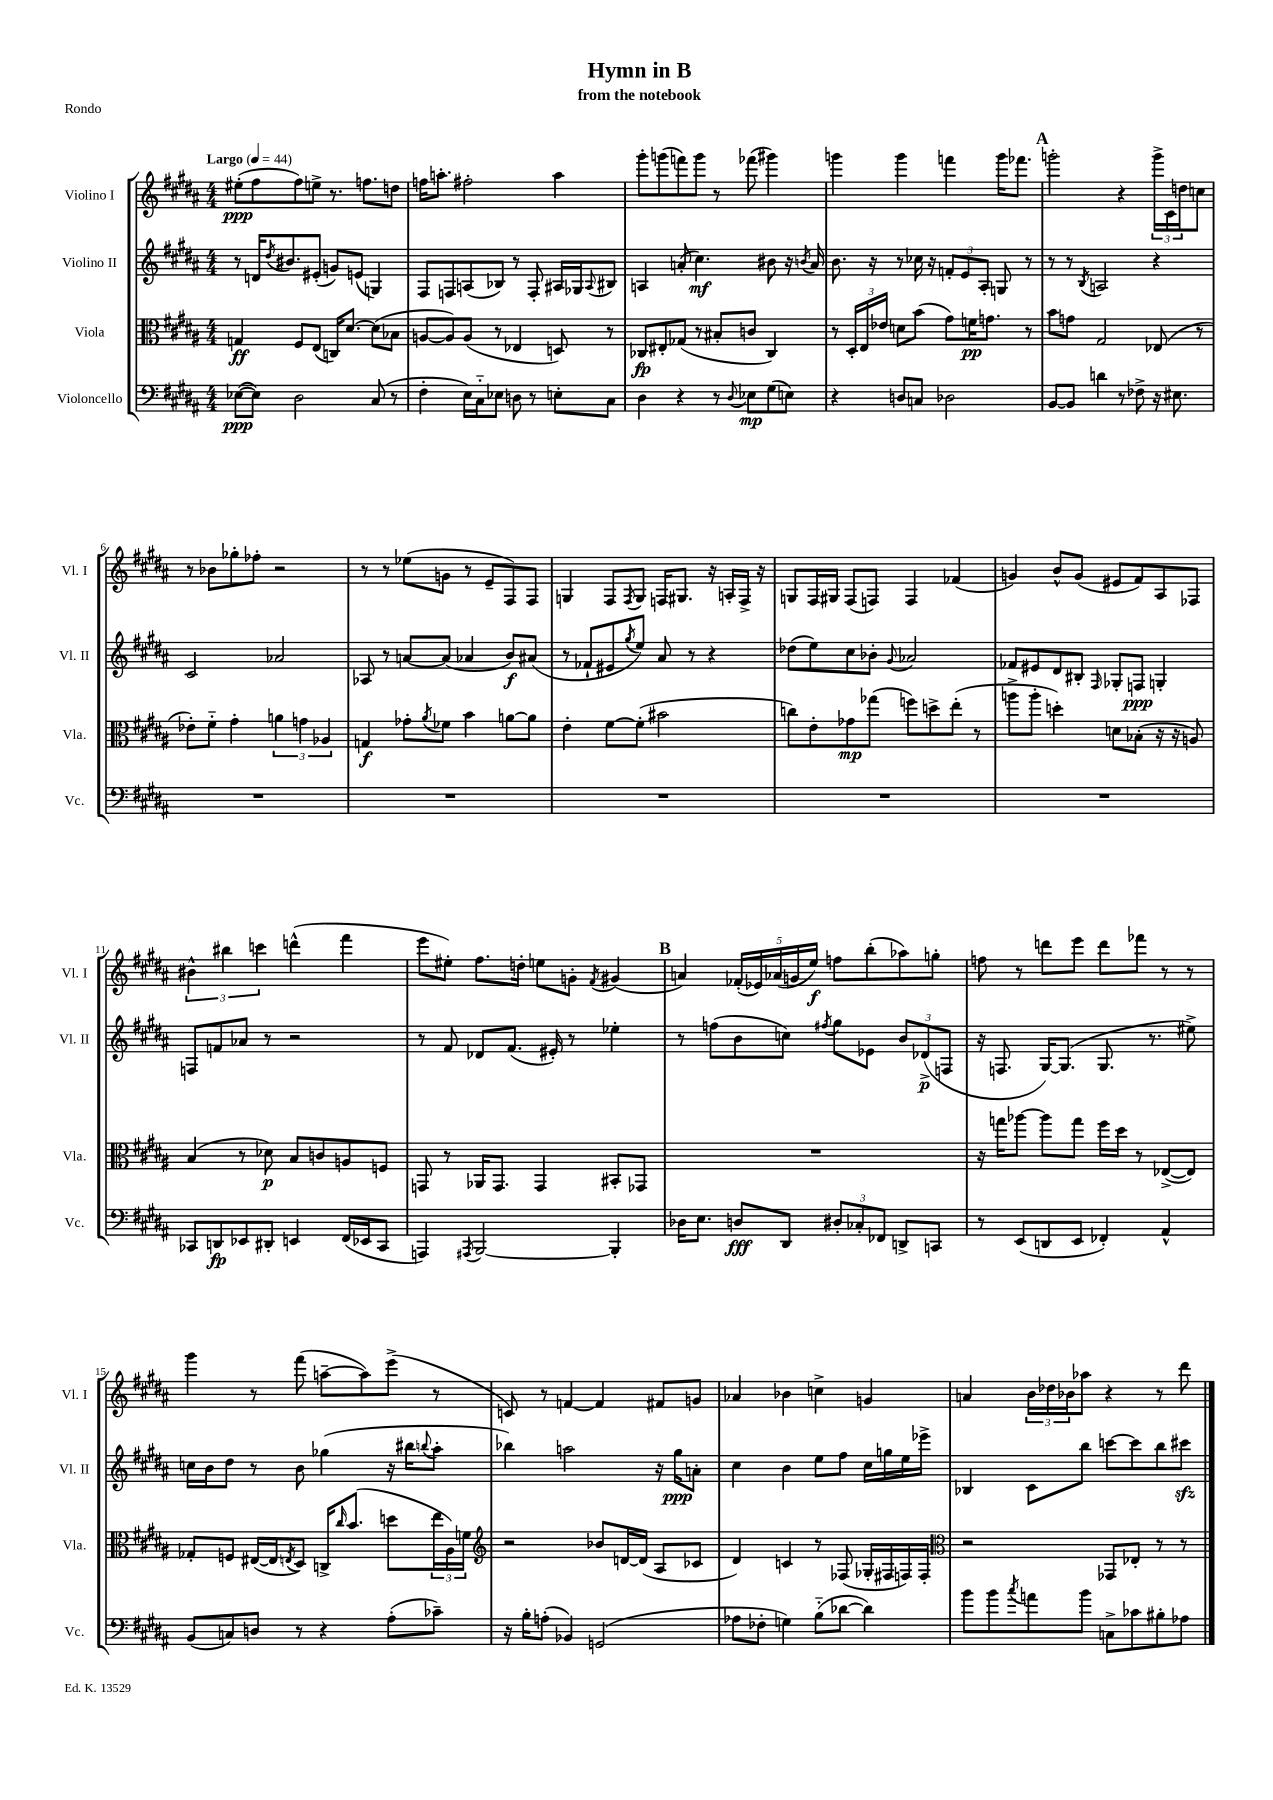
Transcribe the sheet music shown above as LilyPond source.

\header { title = "Hymn in B" subtitle = "from the notebook" piece = "Rondo" }
<<
\new StaffGroup <<
\new Staff = "s0" \with { instrumentName = "Violino I" shortInstrumentName = "Vl. I" } {
    \clef treble \key b \major \numericTimeSignature \time 4/4 \tempo "Largo" 4 = 44
    eis''8-.\ppp( fis''8 fis''8) e''8-> r8. f''8. d''8 |
    f''16 a''8.-. fis''2-. a''4 |
    gis'''8-. g'''8( f'''8) g'''8 r8 fes'''8( gis'''4) |
    g'''4 g'''4 f'''4 g'''16 fes'''8. |
    \mark \markup { \bold "A" } g'''2-. r4 \tuplet 3/2 { g'''16-> cis'16 d''16 } c''8 |
    r8 bes'8 ges''8-. fes''8-. r2 |
    r8 r8 ees''8( g'8 r8 e'8-- fis8) fis8 |
    g4 fis8 \acciaccatura { fis8 } g8 f16 gis8. r16 a16-. f16-> r16 |
    g8 fis16 gis16 fis8( f8) f4 fes'4( |
    g'4) b'8-^ g'8( eis'8 fis'8) ais8 fes8 |
    \tuplet 3/2 { bis'4-^ bis''4 c'''4 } d'''4-^( fis'''4 |
    e'''8 eis''8-.) fis''8. d''16-. e''8 g'8-. \acciaccatura { fis'8 } gis'4( |
    \mark \markup { \bold "B" } a'4) \tuplet 5/4 { fes'16-.( ees'16) aes'16( g'16 e''16\f) } f''8 b''8-.( aes''8) g''8-. |
    f''8 r8 d'''8 e'''8 d'''8 fes'''8 r8 r8 |
    gis'''4 r8 fis'''8( a''8~-- a''8) e'''8->( r8 |
    c'8) r8 f'4~ f'4 fis'8 g'8 |
    aes'4 bes'4 c''4-> g'4 |
    a'4 \tuplet 3/2 { b'16 des''16 bes'16 } aes''8 r4 r8 dis'''8 \bar "|." |
}
\new Staff = "s1" \with { instrumentName = "Violino II" shortInstrumentName = "Vl. II" } {
    \clef treble \key b \major \numericTimeSignature \time 4/4
    r8 d'16 \acciaccatura { dis''8 } bis'8. eis'8-.( g'8) e'8( g4) |
    fis8 f8 a8( bes8) r8 f8-. ais16 ges16 \appoggiatura { ais8 } bis8 |
    a4 a'8-.( cis''4.\mf) bis'8 r16 \acciaccatura { b'8 } a'16 |
    b'8. r16 r8 ces''16 r16 \tuplet 3/2 { f'8-. e'8 ais8-. } g8 r8 |
    \mark \markup { \bold "A" } r8 r8 \acciaccatura { b8 } a2 r4 |
    cis'2 aes'2 |
    aes8 r8 a'8~ a'8( aes'4 b'8\f) ais'8( |
    r8 fes'8-! eis'8 \acciaccatura { gis''8 } e''8) ais'8 r8 r4 |
    des''8( e''8) cis''8 bes'8-. \appoggiatura { gis'8 } aes'2 |
    fes'8 eis'8 dis'8 bis8-. \grace { fis16 } ges8-. f8\ppp g4-. |
    f8 f'8 aes'8 r8 r2 |
    r8 fis'8 des'8 fis'8.( eis'16-.) r8 ees''4-. |
    \mark \markup { \bold "B" } r8 f''8( b'8 c''8) \acciaccatura { fis''8 } gis''8 ees'8 \tuplet 3/2 { b'8 des'8->\p( f8 } |
    r16 f8. gis16~) gis8.( gis8. r8. eis''8->) |
    c''16 b'16 dis''8 r8 b'8 ges''4( r16 bis''16 \appoggiatura { b''8 } ais''8-. |
    bes''4) a''2 r16 gis''16\ppp a'8-. |
    cis''4 b'4 e''8 fis''8 cis''16 g''16 e''16 ees'''16-> |
    bes4 cis'8 b''8 c'''8~ c'''8 b''8 cis'''8\sfz \bar "|." |
}
\new Staff = "s2" \with { instrumentName = "Viola" shortInstrumentName = "Vla." } {
    \clef alto \key b \major \numericTimeSignature \time 4/4
    g4\ff fis8 e8( c16) dis'8.~ dis'8( bes8 |
    a8~ a8) a8( r8 ees4 d8) r8 |
    ces8\fp eis8-. ges8( r8 bis8-. c'8 ces4) |
    r8 \tuplet 3/2 { dis16-. e16 ees'16 } d'8 b'8( gis'8) f'16\pp g'8. r8 |
    \mark \markup { \bold "A" } b'8 g'8 gis2 ees8( r8 |
    ees'8-.) fis'8-_ gis'4-. \tuplet 3/2 { a'4 g'4 aes4 } |
    g4\f ges'8-. \acciaccatura { ais'8 } fes'8 b'4 a'8~ a'8 |
    e'4-. fis'8~ fis'8-.( bis'2 |
    c''8) e'8-. ges'8\mp ges''8( f''8) d''8-> e''8-.( r8 |
    a''8-> a''8-. d''4-.) d'8 bes8-.( r16 r16 a8) |
    b4( r8 des'8\p) b8 c'8 a8 f8 |
    g,8 r8 aes,16 g,8. g,4 bis,8-. ges,8 |
    \mark \markup { \bold "B" } R1 |
    r16 g''16 aes''8~ aes''8 g''8 fis''16 dis''16 r8 ees8~->( ees8) |
    ges8-. f8 eis16~( eis16 \acciaccatura { e8 } dis8) c16-> \grace { cis''16 } b'8.( d''8 \tuplet 3/2 { e''16 ais16) f'16 } |
    \clef treble r2 bes'8 d'16~ d'16( ais8 ces'8 |
    dis'4) c'4 r8 fes8( ges16-. fis16 f16) f16-. |
    \clef alto r2 ges,8 ees8-. r8 r8 \bar "|." |
}
\new Staff = "s3" \with { instrumentName = "Violoncello" shortInstrumentName = "Vc." } {
    \clef bass \key b \major \numericTimeSignature \time 4/4
    ees8~\ppp( ees8) dis2 cis8( r8 |
    fis4-. e16) cis16-_ ees8 d8 r8 e8-. cis8 |
    dis4 r4 r8 \appoggiatura { dis8 } ees8\mp gis8( e8) |
    r4 d8 c8 des2 |
    \mark \markup { \bold "A" } b,8~ b,8 d'4 r8 fes8-> r16 eis8. |
    R1 |
    R1 |
    R1 |
    R1 |
    R1 |
    ces,8 d,8\fp ees,8 dis,8-. e,4 fis,16( ees,16 ces,8 |
    a,,4) \acciaccatura { ais,,8 } b,,2~ b,,4-. |
    \mark \markup { \bold "B" } des16 e8. d8\fff dis,8 \tuplet 3/2 { dis8-. ces8-. fes,8 } d,8-> c,8 |
    r8 e,8( d,8 e,8 fes,4-.) ais,4-^ |
    b,8( c8) d8 r8 r4 ais8-.( ces'8--) |
    r16 b16-. a8-.( bes,4) g,2( |
    aes8 fes8-. g4) b8-_( des'8~ des'4) |
    b'8 b'8 \acciaccatura { cis''8 } a'8 b'8 c8-> ces'8 bis8-. aes8 \bar "|." |
}
>>
>>
